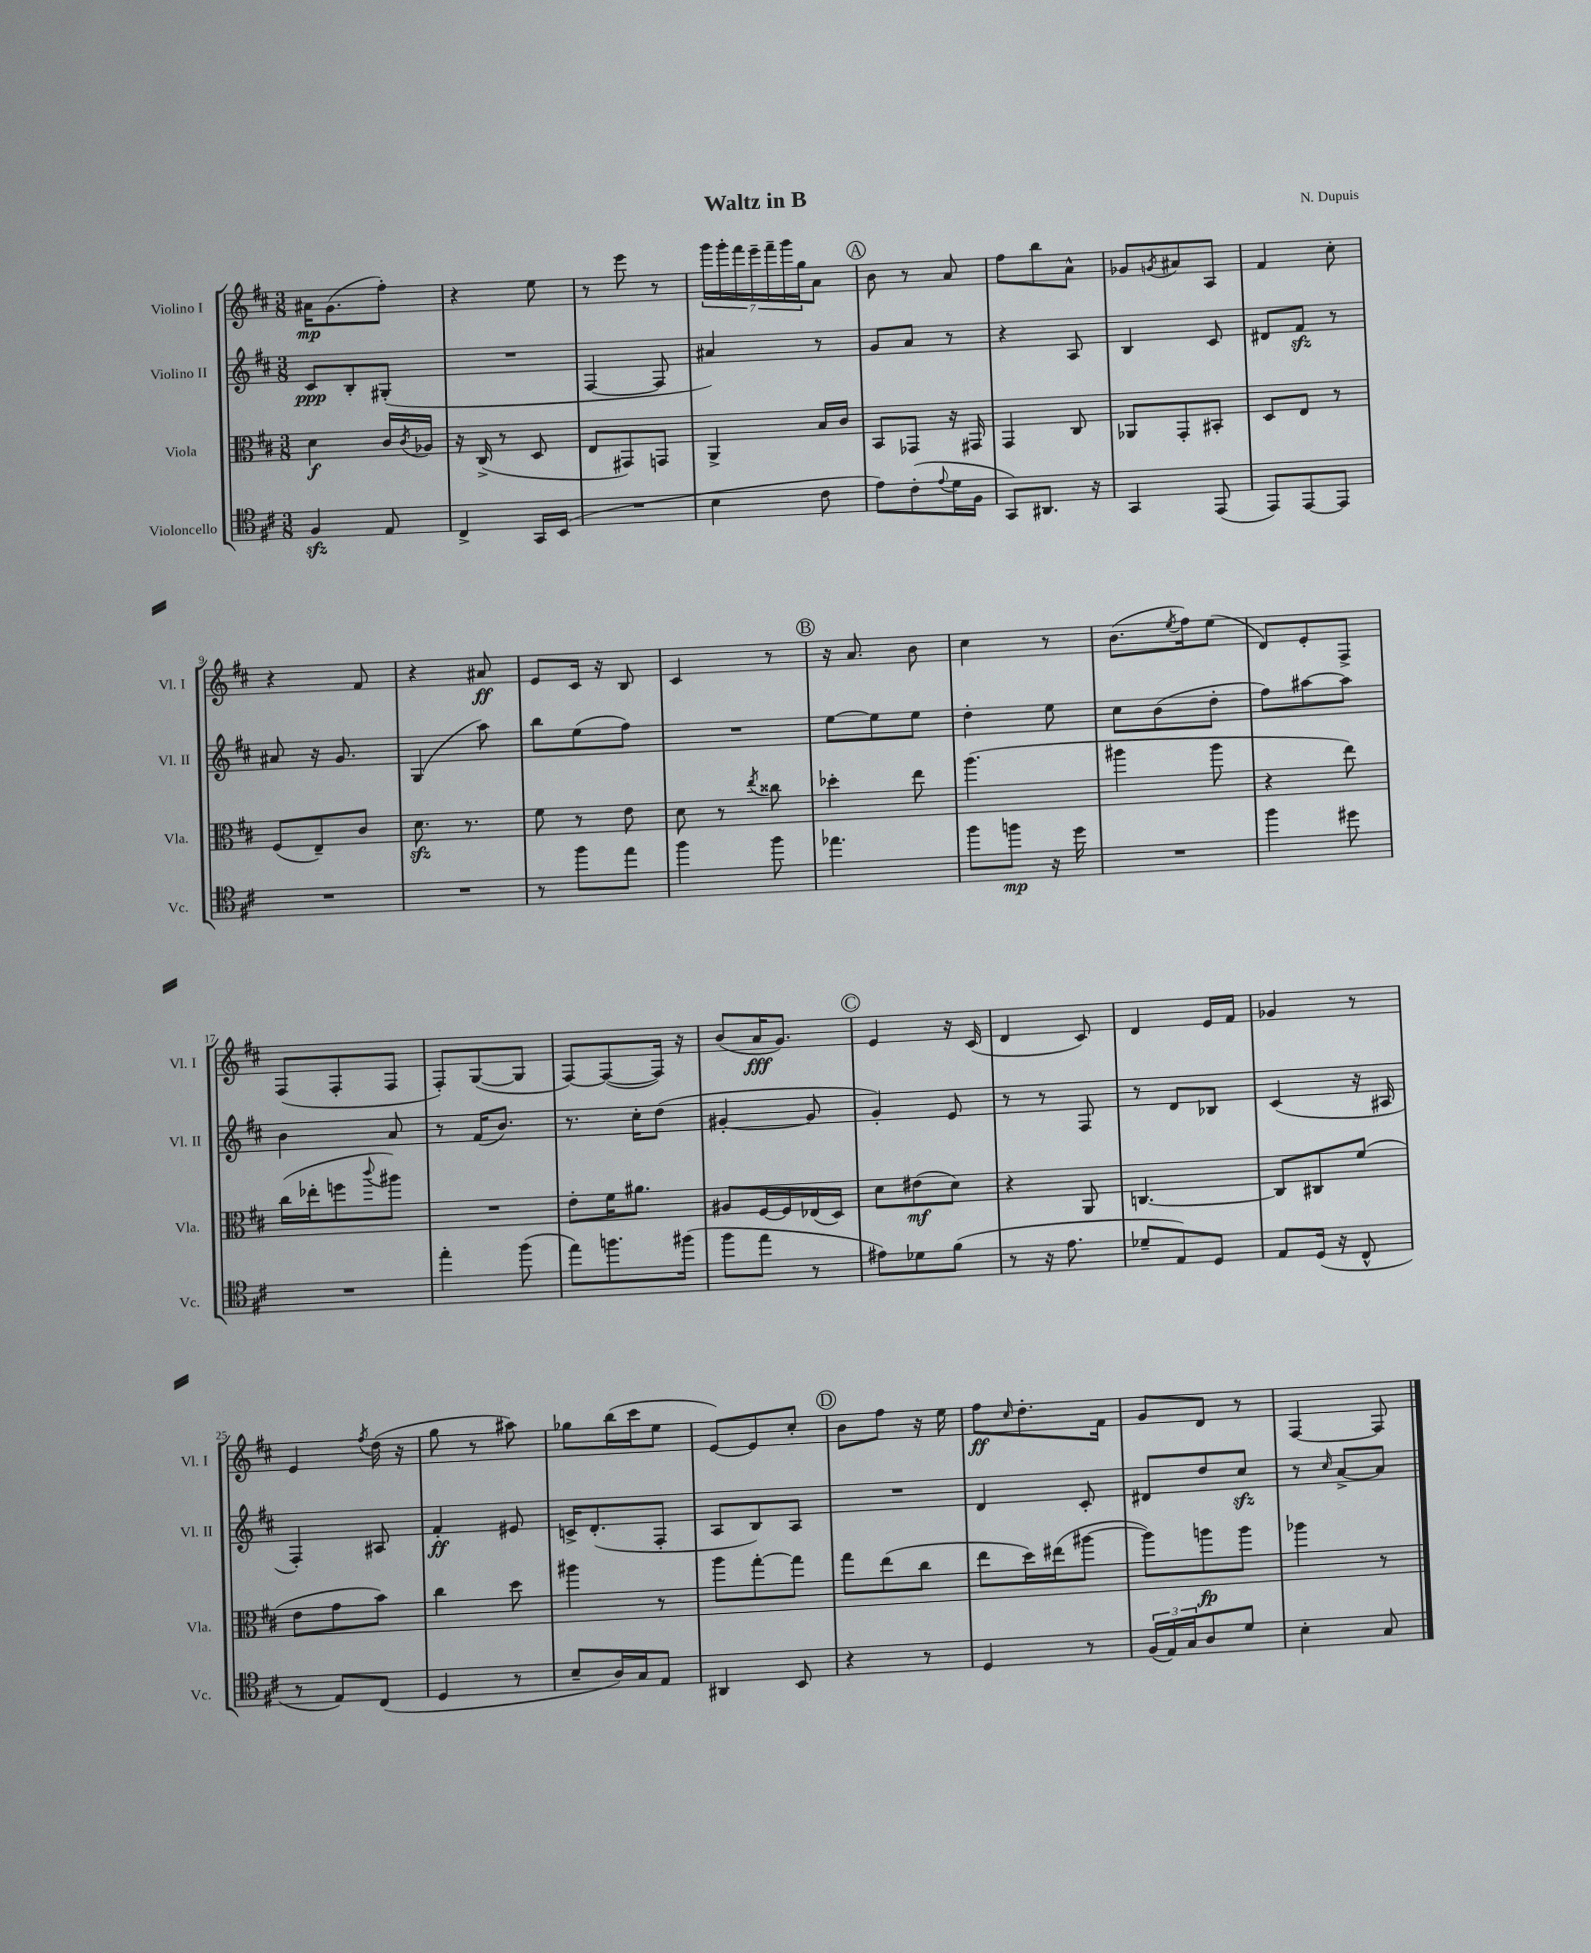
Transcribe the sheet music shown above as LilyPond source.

\header { title = "Waltz in B" composer = "N. Dupuis" }
<<
\new StaffGroup <<
\new Staff = "s0" \with { instrumentName = "Violino I" shortInstrumentName = "Vl. I" } {
    \clef treble \key d \major \numericTimeSignature \time 3/8
    ais'16\mp g'8.( fis''8-.) |
    r4 e''8 |
    r8 e'''8 r8 |
    \tuplet 7/4 { g'''16 g'''16-. fis'''16 e'''16-- fis'''16-- g'''16 g''16 } a'8 |
    \mark \markup { \circle "A" } b'8 r8 a'8 |
    fis''8 b''8 a'8-^ |
    ges'8 \acciaccatura { g'8 } ais'8 a8 |
    fis'4 cis''8-. |
    r4 fis'8 |
    r4 ais'8\ff |
    e'8 cis'16 r16 b8 |
    cis'4 r8 |
    \mark \markup { \circle "B" } r16 a'8. b'8 |
    cis''4 r8 |
    b'8.( \acciaccatura { e''8 } fis''16) e''8( |
    d'8) e'8-. fis8-> |
    fis8( fis8-. fis8 |
    fis8-.) g8~( g8 |
    fis8~) fis8~( fis16) r16 |
    b'8( a'16\fff g'8.) |
    \mark \markup { \circle "C" } e'4 r16 cis'16( |
    d'4 cis'8) |
    d'4 e'16 fis'16 |
    ges'4 r8 |
    e'4 \acciaccatura { fis''8 } d''16( r16 |
    g''8 r8 ais''8) |
    ges''8 b''16( cis'''16 e''8 |
    e'8~) e'8 cis''8-. |
    \mark \markup { \circle "D" } b'8 fis''8 r16 e''16 |
    fis''8\ff \grace { cis''16 } d''8.-. fis'16 |
    g'8 d'8 r8 |
    fis4~ fis8 \bar "|." |
}
\new Staff = "s1" \with { instrumentName = "Violino II" shortInstrumentName = "Vl. II" } {
    \clef treble \key d \major \numericTimeSignature \time 3/8
    cis'8\ppp b8-. gis8-.( |
    R4. |
    fis4~ fis8 |
    ais'4) r8 |
    \mark \markup { \circle "A" } g'8 a'8 r8 |
    r4 a8 |
    b4 cis'8 |
    dis'8 fis'8\sfz r8 |
    ais'8 r16 g'8. |
    g4( a''8) |
    b''8 e''8( fis''8) |
    R4. |
    \mark \markup { \circle "B" } e''8~ e''8 e''8 |
    d''4-. e''8 |
    cis''8 b'8( d''8-. |
    fis''8) ais''8~ ais''8 |
    b'4 a'8 |
    r8 fis'16( b'8.) |
    r8. cis''16-. d''8( |
    gis'4~-. gis'8 |
    \mark \markup { \circle "C" } g'4-.) e'8 |
    r8 r8 fis8 |
    r8 d'8 bes8 |
    cis'4( r16 ais16 |
    fis4-.) ais8 |
    fis'4-.\ff eis'8 |
    c'16-> d'8.-.( fis8-. |
    a8 b8) a8 |
    \mark \markup { \circle "D" } R4. |
    d'4 cis'8-. |
    dis'8 d''8 cis''8\sfz |
    r8 \grace { cis''16 } a'8~-> a'8 \bar "|." |
}
\new Staff = "s2" \with { instrumentName = "Viola" shortInstrumentName = "Vla." } {
    \clef alto \key d \major \numericTimeSignature \time 3/8
    d'4\f cis'16 \acciaccatura { cis'8 } aes16 |
    r16 cis16->( r8 d8 |
    e8 gis,8) g,8 |
    a,4-> b16 cis'16 |
    \mark \markup { \circle "A" } b,8 ges,8 r16 gis,16 |
    g,4 cis8 |
    aes,8 g,8-. bis,8-. |
    d8 e8 r8 |
    fis8( e8--) cis'8 |
    d'8.\sfz r8. |
    fis'8 r8 e'8 |
    d'8 r8 \acciaccatura { e''8 } cisis''8 |
    \mark \markup { \circle "B" } des''4-. e''8 |
    a''4.( |
    ais''4 ais''8 |
    r4 e''8) |
    cis''16( ees''16-. f''8 \appoggiatura { cis'''8 } ais''8) |
    R4. |
    e'8-. fis'16 ais'8. |
    ais8 fis16~ fis16 ees16( d16) |
    \mark \markup { \circle "C" } d'8 eis'8\mf( d'8) |
    r4 a,8 |
    c4.~ |
    c8 cis8 fis'8( |
    e'8 g'8 b'8) |
    cis''4 d''8 |
    ais''4 r8 |
    a''8 g''8~-. g''8 |
    \mark \markup { \circle "D" } g''8 e''8( cis''8 |
    e''8 d''16) eis''16( ais''8~ |
    ais''8) a''8\fp a''8 |
    aes''4 r8 \bar "|." |
}
\new Staff = "s3" \with { instrumentName = "Violoncello" shortInstrumentName = "Vc." } {
    \clef tenor \key d \major \numericTimeSignature \time 3/8
    fis4\sfz e8 |
    cis4-> g,16 b,16( |
    R4. |
    b4 cis'8 |
    \mark \markup { \circle "A" } e'8) cis'8-.( \appoggiatura { e'8 } d'16 fis16 |
    g,8) ais,8. r16 |
    g,4 e,8( |
    e,8) e,8~ e,8 |
    R4. |
    R4. |
    r8 fis''8 e''8 |
    fis''4 fis''8 |
    \mark \markup { \circle "B" } ees''4. |
    fis''8 f''8\mp r16 d''16 |
    R4. |
    fis''4 dis''8 |
    R4. |
    e''4-. fis''8( |
    e''8) f''8. fis''16( |
    fis''8 e''8 r8 |
    \mark \markup { \circle "C" } eis'8) des'8 fis'8( |
    r8 r16 e'8. |
    des'8-- e8) d8 |
    e8 d16( r16 cis8-^ |
    r8 e8) cis8( |
    d4 r8 |
    b8-- a16) g16 e8 |
    ais,4 b,8 |
    \mark \markup { \circle "D" } r4 r8 |
    d4 r8 |
    \tuplet 3/2 { fis16( e16) g16 } a8 d'8 |
    b4-. g8 \bar "|." |
}
>>
>>
